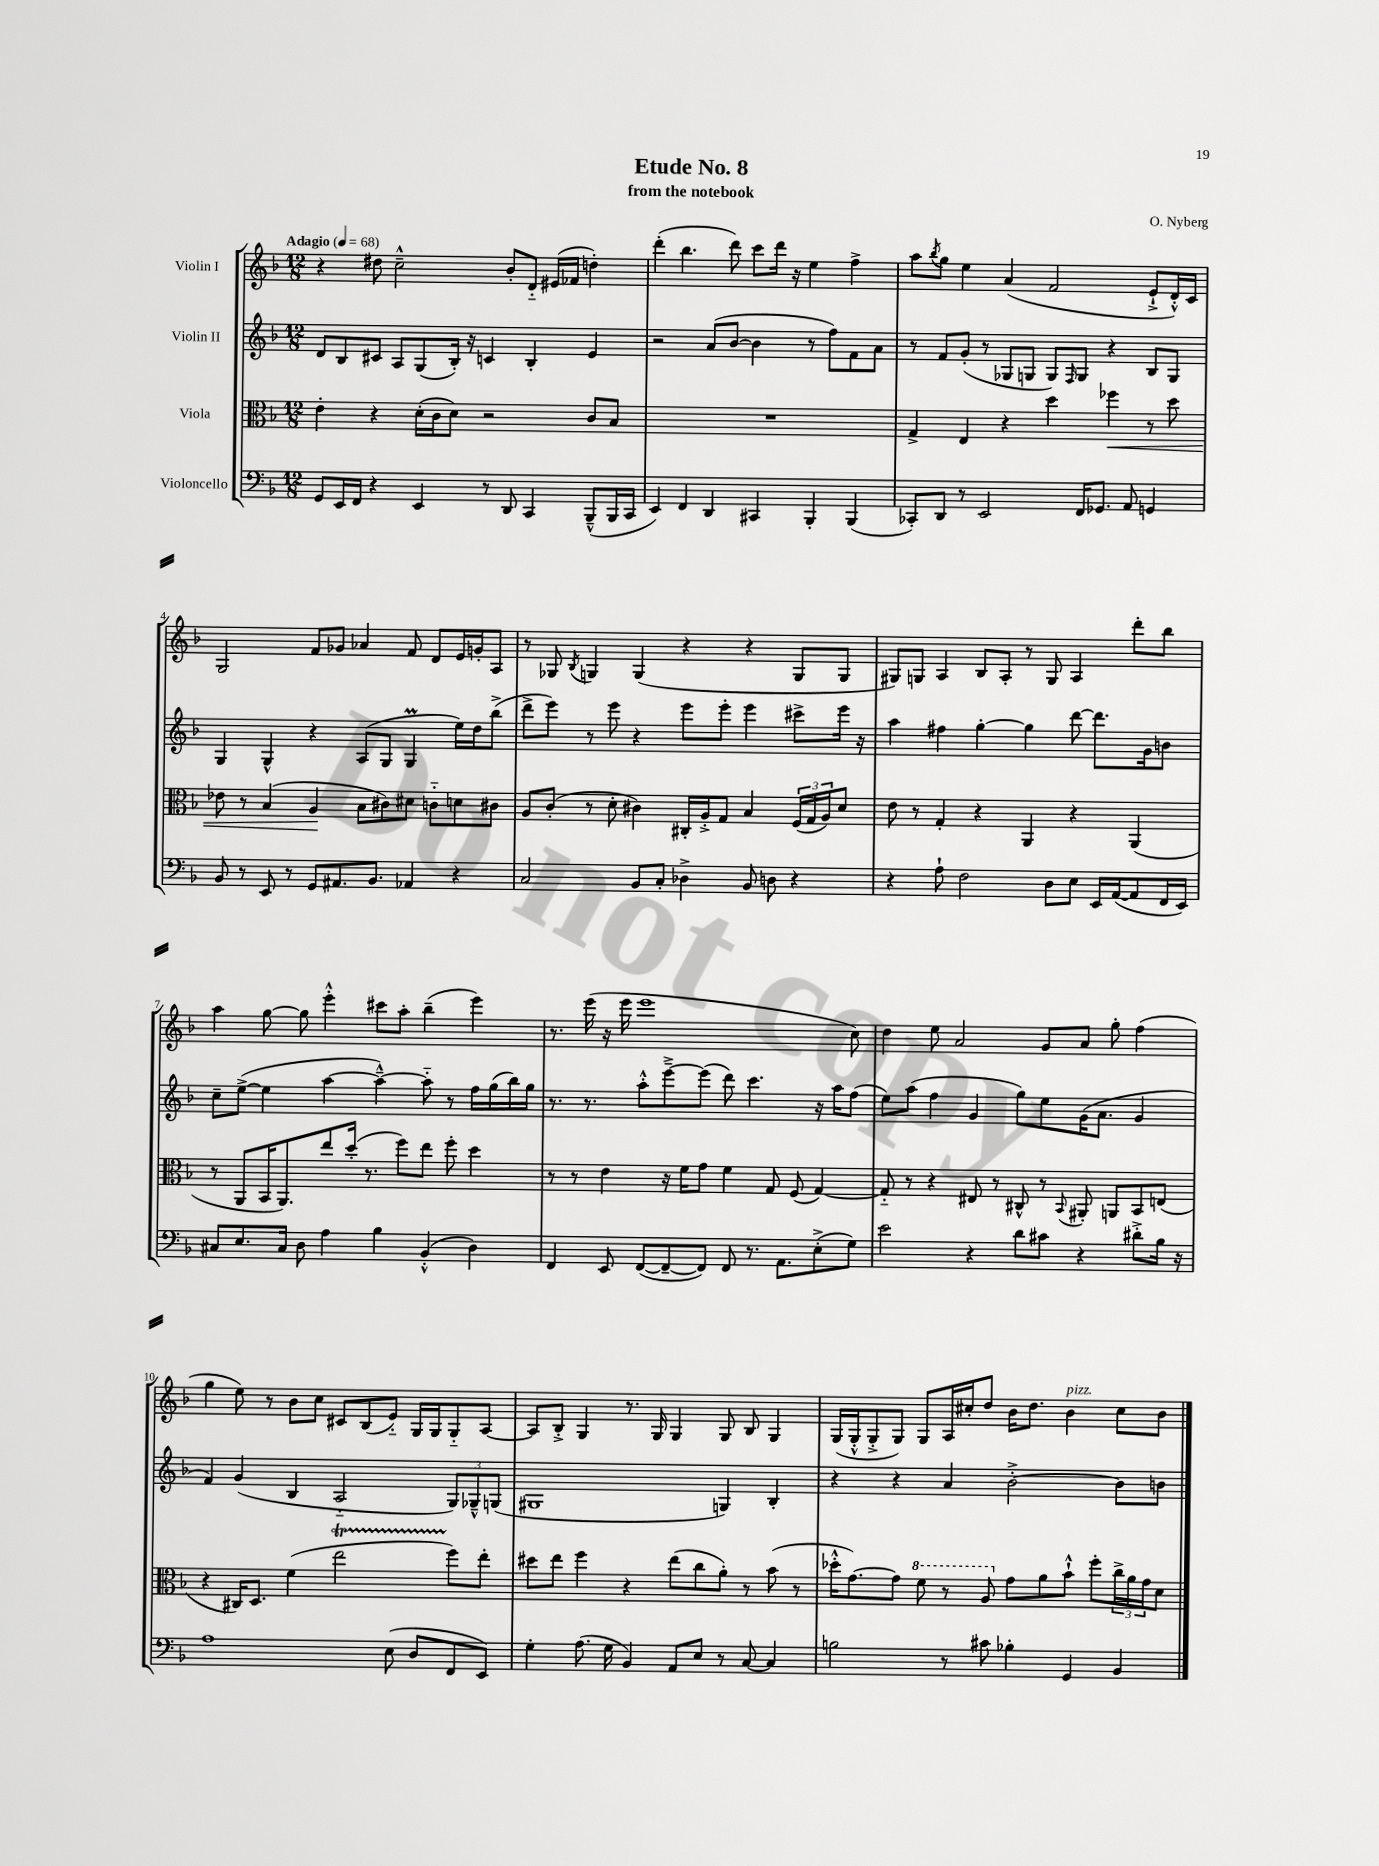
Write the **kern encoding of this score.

**kern	**kern	**kern	**kern
*staff4	*staff3	*staff2	*staff1
*clefF4	*clefC3	*clefG2	*clefG2
*k[b-]	*k[b-]	*k[b-]	*k[b-]
*M12/8	*M12/8	*M12/8	*M12/8
*MM68	*MM68	*MM68	*MM68
8GG	4e'	8d	4r
16EE	.	8B-	.
16FF	.	.	.
4r	4r	8c#	8dd#
.	.	8A	2cc~^^
4EE	(16d'	(8G	.
.	16c	.	.
.	8d)	16B-')	.
.	.	16r	.
8r	2r	4c	.
8DD	.	.	8b-'
4CC	.	4B-'	8d'~
.	.	.	(16e#
.	.	.	16f-
(8BBB-~^^	8c	4e	4dd')
16BBB-	8B-	.	.
16CC	.	.	.
=	=	=	=
4EE)	1.r	2r	(4ddd'
4FF	.	.	4.bb-
4DD	.	(8a	.
.	.	[8b-	8ddd)
4CC#	.	4b-]	8ccc
.	.	.	16ddd
.	.	.	16r
4BBB-'	.	8r	4ee
.	.	8ff)	.
(4BBB-	.	8f	4ff^
.	.	8a	.
=	=	=	=
8CC-')	4G^	8r	8aa
.	.	.	8qbb-
8DD	.	8f	8gg
8r	4E	(8g'	4ee
2EE	.	8r	.
.	4r	8G-	(4a
.	.	8G	.
.	4dd	8G)	2f
.	.	16qqF	.
16FF	.	8G	.
8.GG-	.	.	.
.	4ff-	4r	.
8AA	.	.	.
4GG	8r	8B-	8e`^
.	8dd	8G	16d'^^)
.	.	.	16c
=	=	=	=
8BB-	8e-	4G	2G
8r	8r	.	.
8EE	(4B-	4G^^	.
8r	.	.	.
8GG	4A	4r	8f
8.AA#	.	.	8g-
.	8B-	(8A	4a-
8.BB-	.	.	.
.	8c#)	8G	.
4AA-	8d#	4G	8f
.	8c'~	.	8d
4r	8d	16ee)	16e
.	.	16dd	16g'
.	8c#	(8bb-^	8A
=	=	=	=
2C	8A	8ddd^	8r
.	(8c'	8eee)	8G-
.	.	.	8qB-
.	8r	8r	4G
.	8d'	8eee	.
8BB-	4c#)	4r	(4G
8C'	.	.	.
4D-^	16C#'	8eee	4r
.	16A'^	.	.
.	8G	8eee'	.
8BB-	4B-	4eee	4r
8D	.	.	.
4r	(24F	8ccc#^	8G
.	24G	.	.
.	24A)	.	.
.	8d	16eee	8G
.	.	16r	.
=	=	=	=
4r	8e	4aa	8G#)
.	8r	.	8G
8A`	4G'	4ff#	4A
2F	.	.	.
.	4r	[4gg'	8B-
.	.	.	8A'
.	4AA	4gg]	8r
8D	.	.	8G
8E	4r	[8ddd	4A
16EE	.	8.ddd]	.
([16AA	.	.	.
8AA]	(4AA	.	8ddd'
.	.	16g	.
16FF	.	8b	8bb-
16EE)	.	.	.
=	=	=	=
8C#	8r	8cc~	4aa
8.E	8AA	([8ee^	.
.	16BB-	4ee]	[8gg
16C#	8.AA)	.	.
8D	.	.	8gg]
4A	8ee	[4aa	4eee'^^
.	(16dd'	.	.
.	8.r	.	.
4B-	.	4aa~^^_)	8ccc#
.	8ff)	.	8aa'
(4BB-'^^	8ee	8aa'~]	(4bb-~
.	8ff'	8r	.
4D)	4dd	16ff	4eee)
.	.	(16gg	.
.	.	16bb-)	.
.	.	16gg	.
=	=	=	=
4FF	8r	8.r	8.r
.	8r	.	.
.	.	8.r	(16eee
8EE	4e	.	16r
.	.	.	16eee
([8FF	.	8aa'^^	1eee
8FF~_	16r	[8eee~^	.
.	16f	.	.
8FF])	8g	(8eee]	.
8FF	4f	8ddd)	.
8.r	.	4.ccc	.
.	8G	.	.
8.AA	.	.	.
.	(8F	.	.
(8E'^	[4G)	16r	.
.	.	16aa	.
8G)	.	(8ff	8cc)
=	=	=	=
2e	8G'~]	8ee)	4dd
.	8r	(8aa	.
.	4r	4ff	8ee
.	.	.	2a
4r	8E#	4g	.
.	8r	.	.
8d	8C#^^	8gg)	.
8c#	8r	8ee	8g
.	8qqBB-	.	.
4r	8AA#'	(16g	8a
.	.	8.a	.
.	8AA	.	8gg'
8d#'^	8BB-	4g	(4ff
16B-	(8E	.	.
16r	.	.	.
=	=	=	=
1A	4r	4f)	4gg
.	16C#)	(4g	8ee)
.	8.D	.	.
.	.	.	8r
.	(4f	4B-	8b-
.	.	.	8cc
.	2ee	2A'~	8c#
.	.	.	(8B-
(8E	.	.	8e'~)
8D	.	.	16G
.	.	.	16G
8FF	8ff)	12G)	8G'~
.	.	12G-~^^	.
8EE)	8ee'	.	[8A
.	.	(12G	.
=	=	=	=
4G'	8dd#	1G#	8A]
.	8ee	.	8B-'^
(8.A	4ff	.	4G
16G	.	.	.
4BB-)	4r	.	8.r
.	.	.	16G
8AA	(8ee	.	4G
8E	8cc	.	.
8r	8a')	4G)	8G
[8C	8r	.	8B-
4C]	(8b-	4B-'	4G
.	8r	.	.
=	=	=	=
2B	16dd-'^^	4r	(16G
.	[8.g)	.	16G'^^
.	.	.	8G'^
.	8g]	4r	8G)
.	8ff	.	8G
8r	8r	4a	16A
.	.	.	16cc#'
8c#	8a	.	8dd
4B-'	8g	[2b-'^	16b-
.	.	.	8.dd
.	8a	.	.
4GG	8b-`^^	.	4b-
.	8ff'	.	.
4BB-	24cc^	8b-]	8cc#
.	24a	.	.
.	24g	.	.
.	8d	8b	8b-
==	==	==	==
*-	*-	*-	*-
